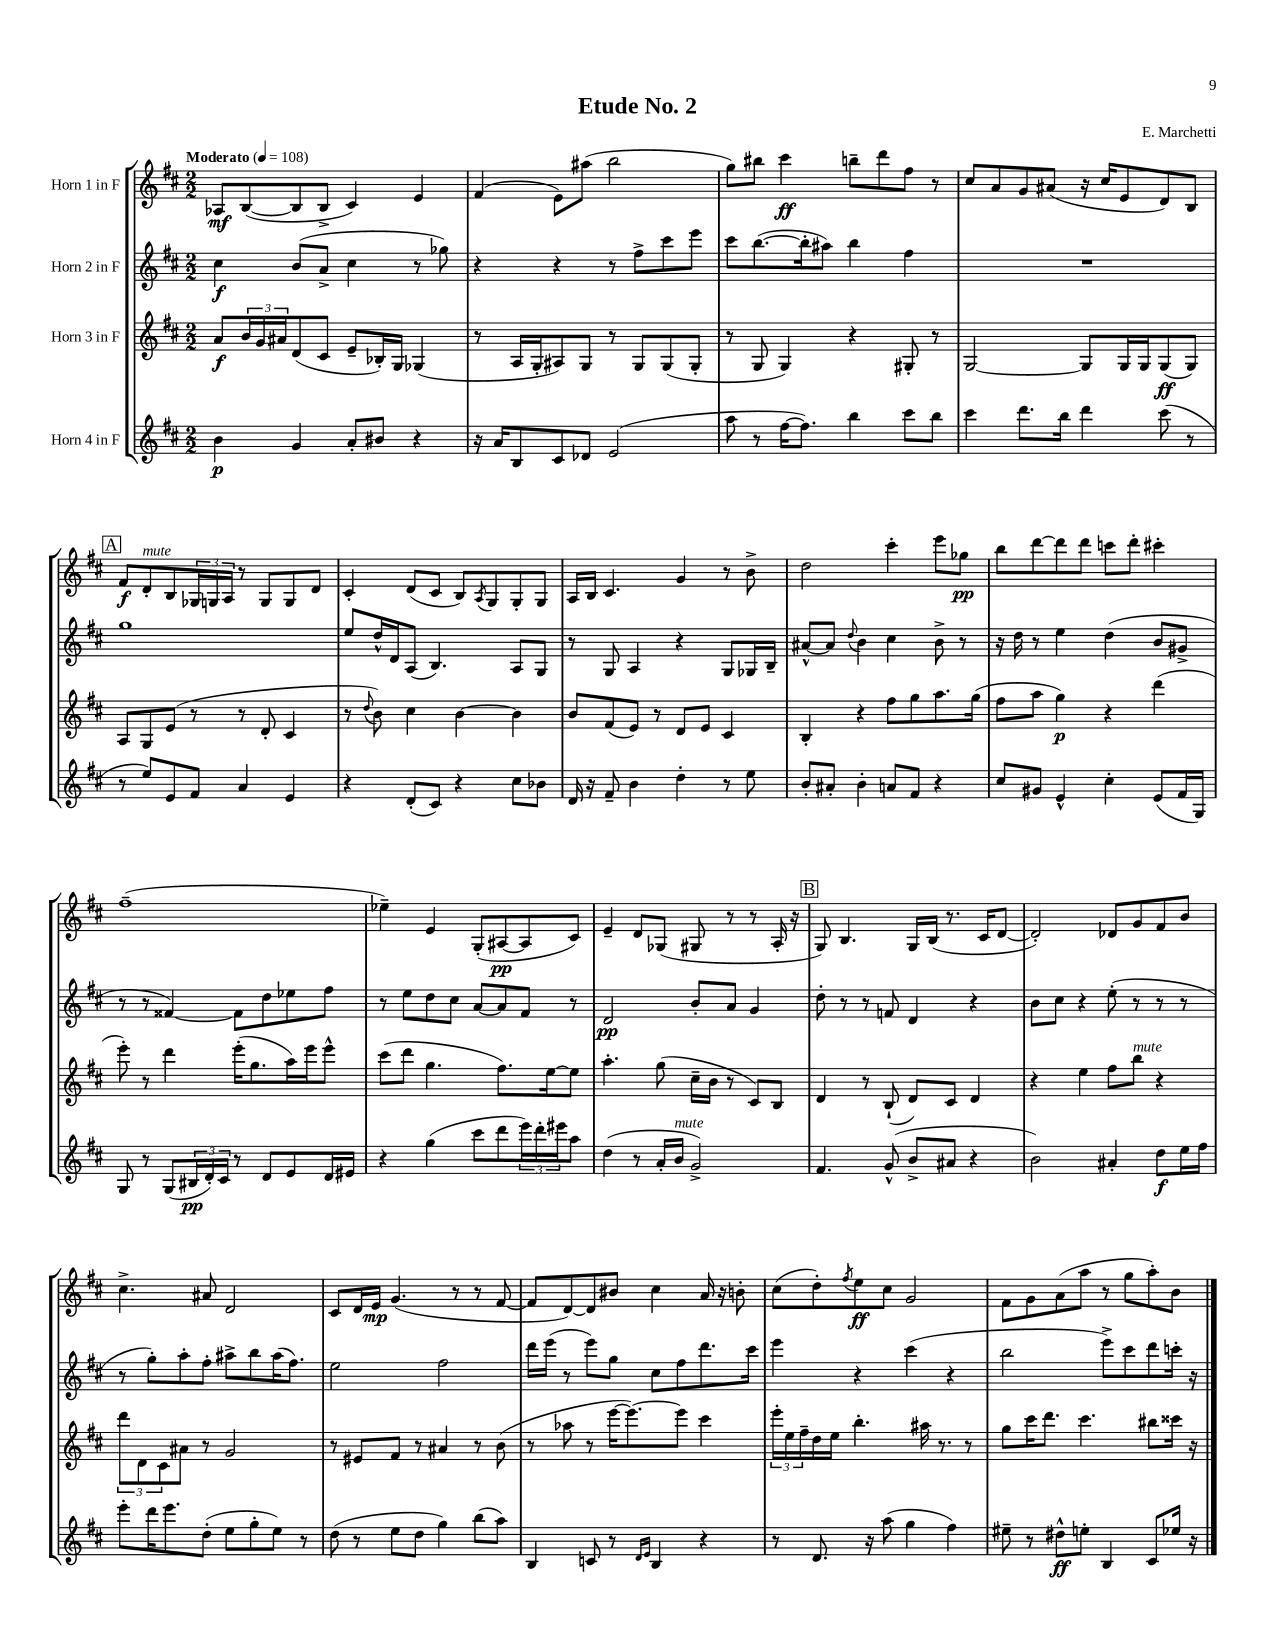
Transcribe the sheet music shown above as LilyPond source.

\header { title = "Etude No. 2" composer = "E. Marchetti" }
<<
\new StaffGroup <<
\new Staff = "s0" \with { instrumentName = "Horn 1 in F" } {
    \clef treble \key d \major \numericTimeSignature \time 2/2 \tempo "Moderato" 4 = 108
    aes8\mf b8~( b8 b8-> cis'4) e'4 |
    fis'4( e'8) ais''8( b''2 |
    g''8) bis''8 cis'''4\ff b''8-- d'''8 fis''8 r8 |
    cis''8 a'8 g'8 ais'8( r16 cis''16 e'8 d'8) b8 |
    \mark \markup { \box "A" } fis'8\f d'8-.^\markup { \italic "mute" } b8 \tuplet 3/2 { ges16 g16 a16 } r8 g8 g8 d'8 |
    cis'4-. d'8( cis'8 b8) \acciaccatura { a8 } g8 g8-. g8 |
    a16 b16 cis'4. g'4 r8 b'8-> |
    d''2 cis'''4-. e'''8 ges''8\pp |
    b''8 d'''8~ d'''8 d'''8 c'''8 d'''8-. cis'''4-. |
    fis''1--( |
    ees''4--) e'4 g8-.( ais8~\pp ais8 cis'8) |
    e'4-- d'8 ges8( gis8 r8 r8 a16-. r16 |
    \mark \markup { \box "B" } g8) b4. g16 b16( r8. cis'16 d'8~ |
    d'2-.) des'8 g'8 fis'8 b'8 |
    cis''4.-> ais'8 d'2 |
    cis'8 d'16 e'16\mp g'4.( r8 r8 fis'8~ |
    fis'8 d'8~) d'8 bis'8 cis''4 a'16 r16 b'8-. |
    cis''8( d''8-.) \acciaccatura { fis''8 } e''8\ff cis''8 g'2 |
    fis'8 g'8 a'8( a''8 r8 g''8 a''8-.) b'8 \bar "|." |
}
\new Staff = "s1" \with { instrumentName = "Horn 2 in F" } {
    \clef treble \key d \major \numericTimeSignature \time 2/2
    cis''4\f b'8( a'8-> cis''4 r8 ges''8) |
    r4 r4 r8 fis''8-> cis'''8 e'''8 |
    cis'''8 b''8.~( b''16-. ais''8) b''4 fis''4 |
    R1 |
    \mark \markup { \box "A" } g''1 |
    e''8 d''16-^ d'16 a8( b4.) a8 g8 |
    r8 g8 a4 r4 g8 ges16 b16-- |
    ais'8~-^ ais'8 \appoggiatura { d''8 } b'4 cis''4 b'8-> r8 |
    r16 d''16 r8 e''4 d''4( b'8 gis'8-> |
    r8 r8 fisis'4~) fisis'8 d''8 ees''8 fis''8 |
    r8 e''8 d''8 cis''8 a'8~ a'8 fis'8 r8 |
    d'2\pp b'8-. a'8 g'4 |
    \mark \markup { \box "B" } d''8-. r8 r8 f'8 d'4 r4 |
    b'8 cis''8 r4 e''8-.( r8 r8 r8 |
    r8 g''8-.) a''8-. fis''8-. ais''8-> b''8 ais''16( fis''8.) |
    e''2 fis''2 |
    d'''16 e'''16( r8 e'''8) g''8 cis''8 fis''8 d'''8. cis'''16 |
    e'''4 r4 cis'''4( r4 |
    b''2 e'''8->) cis'''8 d'''8 c'''16-. r16 \bar "|." |
}
\new Staff = "s2" \with { instrumentName = "Horn 3 in F" } {
    \clef treble \key d \major \numericTimeSignature \time 2/2
    a'8\f \tuplet 3/2 { b'16 g'16 ais'16 } d'8( cis'8 e'8-- bes16-.) g16 ges4( |
    r8 a16 g16-. ais8) g8 r8 g8 g8( g8-. |
    r8 g8 g4) r4 gis8-. r8 |
    g2~ g8 g16 g16 g8\ff( g8) |
    \mark \markup { \box "A" } a8 g8 e'8( r8 r8 d'8-. cis'4 |
    r8 \appoggiatura { d''8 } b'8) cis''4 b'4~ b'4 |
    b'8 fis'8( e'8) r8 d'8 e'8 cis'4 |
    b4-. r4 fis''8 g''8 a''8. g''16( |
    fis''8 a''8 g''4\p) r4 d'''4( |
    e'''8-.) r8 d'''4 e'''16-.( g''8. a''16) e'''16 e'''8-^ |
    cis'''8( d'''8 g''4. fis''8.) e''16~ e''8 |
    a''4.-. g''8( cis''16-- b'16 r8 cis'8) b8 |
    \mark \markup { \box "B" } d'4 r8 b8-!( d'8) cis'8 d'4 |
    r4 e''4 fis''8 b''8^\markup { \italic "mute" } r4 |
    \tuplet 3/2 { d'''8 d'8 cis'8 } ais'8 r8 g'2 |
    r8 eis'8 fis'8 r8 ais'4 r8 b'8( |
    r8 aes''8 r8 e'''16~ e'''8.~) e'''8 cis'''4 |
    \tuplet 3/2 { e'''16-. e''16 fis''16-- } d''16 e''16 b''4.-. ais''16 r8. r8 |
    g''8 cis'''16 d'''8. cis'''4. bis''8 cisis'''16 r16 \bar "|." |
}
\new Staff = "s3" \with { instrumentName = "Horn 4 in F" } {
    \clef treble \key d \major \numericTimeSignature \time 2/2
    b'4\p g'4 a'8-. bis'8 r4 |
    r16 a'16 b8 cis'8 des'8 e'2( |
    a''8 r8 fis''16~ fis''8.) b''4 cis'''8 b''8 |
    cis'''4 d'''8. b''16 d'''4 cis'''8( r8 |
    \mark \markup { \box "A" } r8 e''8) e'8 fis'8 a'4 e'4 |
    r4 d'8-.( cis'8) r4 cis''8 bes'8 |
    d'16 r16 fis'8-- b'4 d''4-. r8 e''8 |
    b'8-. ais'8-. b'4-. a'8 fis'8 r4 |
    cis''8 gis'8 e'4-^ cis''4-. e'8( fis'16 g16) |
    g8 r8 g8( \tuplet 3/2 { bis16\pp d'16-.) cis'16 } r8 d'8 e'8 d'16 eis'16 |
    r4 g''4( cis'''8 d'''8 \tuplet 3/2 { e'''16) d'''16-. eis'''16 } a''8 |
    d''4( r8 a'16-. b'16^\markup { \italic "mute" } g'2->) |
    \mark \markup { \box "B" } fis'4. g'8-^( b'8-> ais'8 r4 |
    b'2) ais'4-. d''8\f e''16 fis''16 |
    e'''8-. d'''16 e'''8. d''8-.( e''8 g''8-. e''8) r8 |
    d''8( r8 e''8 d''8 g''4) b''8( a''8) |
    b4 c'8 r8 \grace { d'16 e'16 } b4 r4 |
    r8 d'8. r16 a''8( g''4 fis''4) |
    eis''8-- r8 dis''8-^\ff e''8-. b4 cis'8 ees''16 r16 \bar "|." |
}
>>
>>
\layout { \context { \Score \remove "Bar_number_engraver" } }
